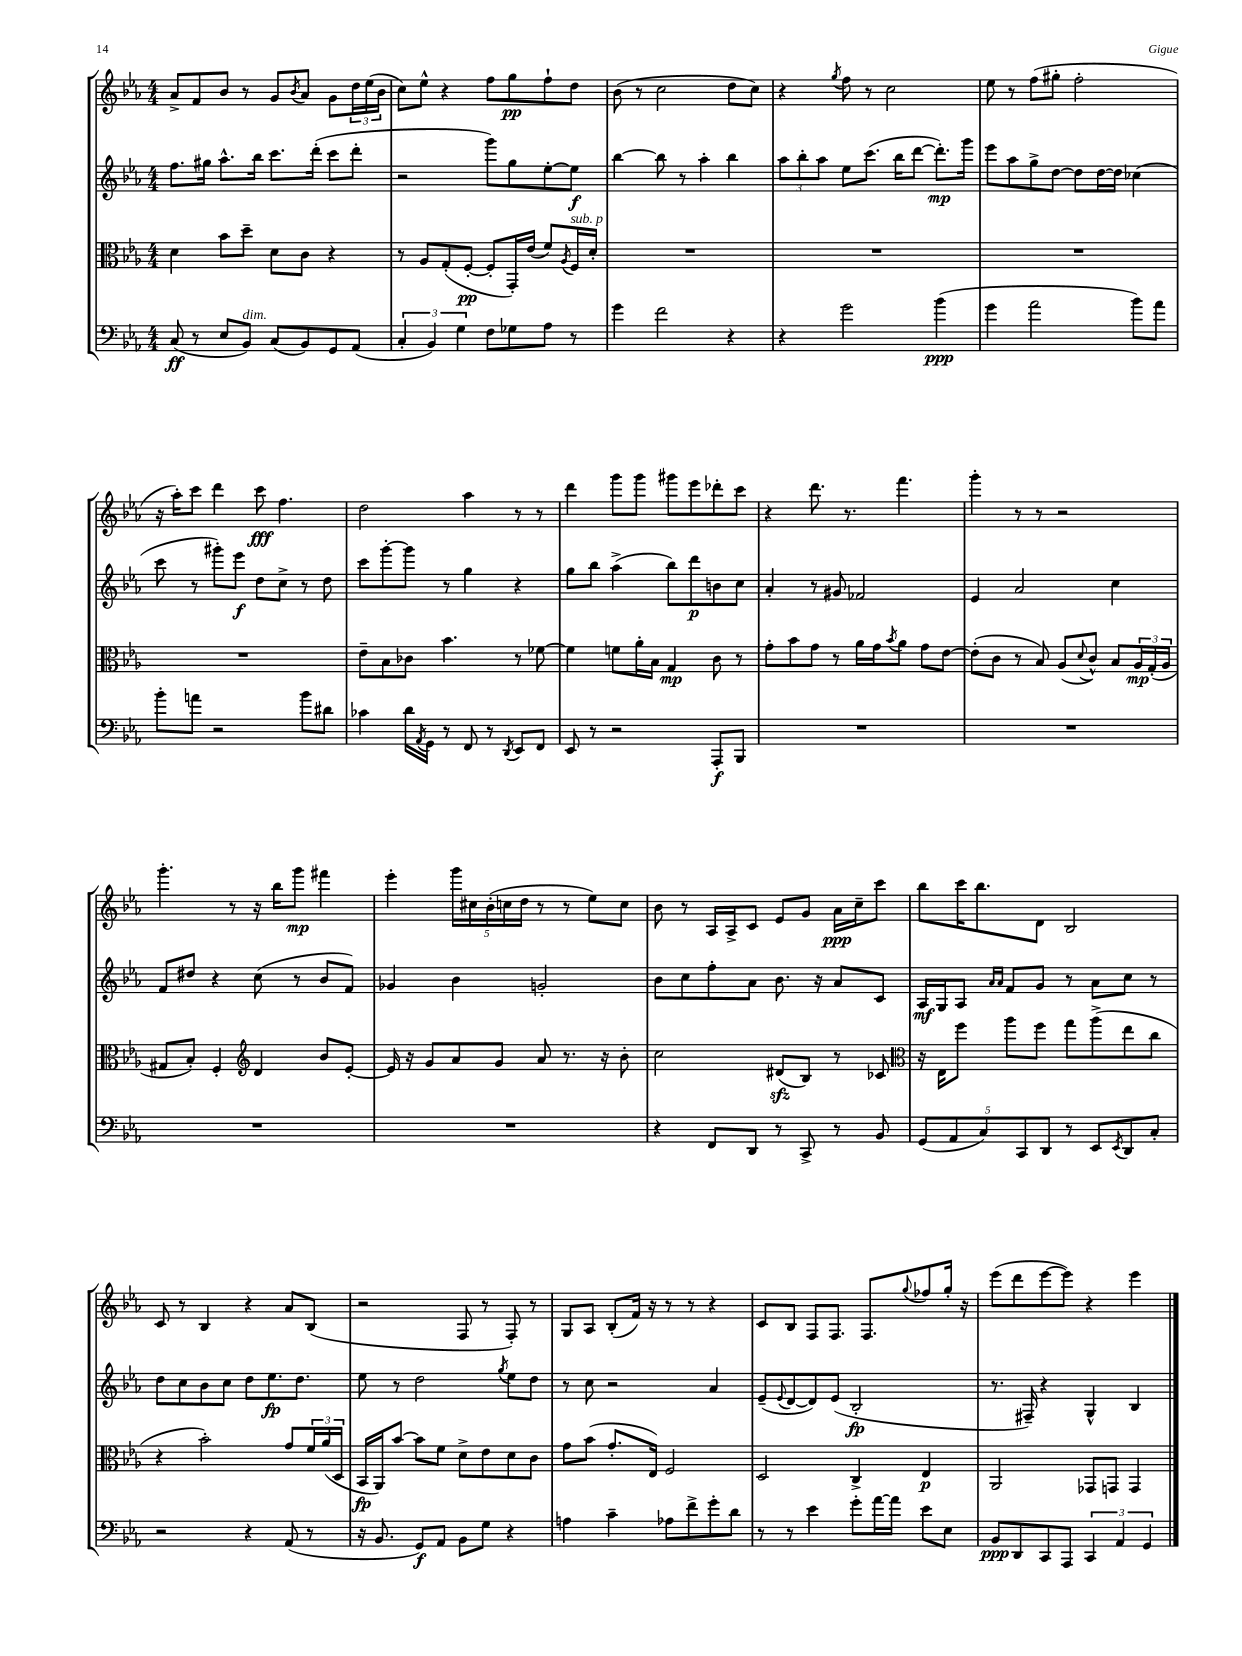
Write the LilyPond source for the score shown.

<<
\new StaffGroup <<
\new Staff = "s0" {
    \clef treble \key ees \major \numericTimeSignature \time 4/4
    aes'8-> f'8 bes'8 r8 g'8 \acciaccatura { bes'8 } aes'8 g'8 \tuplet 3/2 { d''16 ees''16( bes'16 } |
    c''8) ees''8-^ r4 f''8 g''8\pp f''8-! d''8 |
    bes'8( r8 c''2 d''8 c''8) |
    r4 \acciaccatura { g''8 } f''8 r8 c''2 |
    ees''8 r8 f''8( gis''8-. f''2-. |
    r16 aes''16-.) c'''8 d'''4 c'''8\fff f''4. |
    d''2 aes''4 r8 r8 |
    d'''4 g'''8 g'''8 gis'''8 ees'''8 des'''8-. c'''8 |
    r4 d'''8. r8. f'''4. |
    g'''4-. r8 r8 r2 |
    g'''4.-. r8 r16 bes''16 g'''8\mp fis'''4 |
    ees'''4-. \tuplet 5/4 { g'''16 cis''16 bes'16-.( c''16 d''16 } r8 r8 ees''8) c''8 |
    bes'8 r8 aes16 aes16-> c'8 ees'8 g'8 aes'16\ppp c''16-- c'''8 |
    bes''8 c'''16 bes''8. d'8 bes2 |
    c'8 r8 bes4 r4 aes'8 bes8( |
    r2 f8 r8 f8-.) r8 |
    g8 aes8 bes8-.( f'16) r16 r8 r8 r4 |
    c'8 bes8 f8 f8. f8. \appoggiatura { g''8 } fes''8 g''16-. r16 |
    ees'''8( d'''8 ees'''8~ ees'''8) r4 ees'''4 \bar "|." |
}
\new Staff = "s1" {
    \clef treble \key ees \major \numericTimeSignature \time 4/4
    f''8. gis''16 aes''8.-^ bes''16 c'''8. d'''16-.( c'''8 d'''8-. |
    r2 g'''8) g''8 ees''8~-. ees''8\f |
    bes''4~ bes''8 r8 aes''4-. bes''4 |
    \tuplet 3/2 { aes''8 bes''8-. aes''8 } ees''8 c'''8.( bes''16 d'''8~ d'''8.-.\mp) g'''16 |
    ees'''8 aes''8 g''8-> d''8~ d''8 d''16~ d''16 ces''4( |
    c'''8 r8 gis'''8-.) ees'''8\f d''8 c''8-> r8 d''8 |
    c'''8 g'''8~-. g'''8 r8 g''4 r4 |
    g''8 bes''8 aes''4->( bes''8) d'''8\p b'8 c''8 |
    aes'4-. r8 gis'8 fes'2 |
    ees'4 aes'2 c''4 |
    f'8 dis''8 r4 c''8( r8 bes'8 f'8) |
    ges'4 bes'4 g'2-. |
    bes'8 c''8 f''8-. aes'8 bes'8. r16 aes'8 c'8 |
    aes16\mf g16 aes8 \grace { aes'16 aes'16 } f'8 g'8 r8 aes'8 c''8 r8 |
    d''8 c''8 bes'8 c''8 d''8 ees''8.\fp d''8. |
    ees''8 r8 d''2 \acciaccatura { g''8 } ees''8 d''8 |
    r8 c''8 r2 aes'4 |
    ees'8--( \appoggiatura { ees'8 } d'8~ d'8) ees'8( bes2-.\fp |
    r8. fis16--) r4 g4-^ bes4 \bar "|." |
}
\new Staff = "s2" {
    \clef alto \key ees \major \numericTimeSignature \time 4/4
    d'4 bes'8 d''8-- d'8 c'8 r4 |
    r8 aes8 g8-.( f8~-.\pp f8-. g,16-.) ees'16( f'8) \acciaccatura { aes8 } f16^\markup { \italic "sub. p" } d'16-. |
    R1 |
    R1 |
    R1 |
    R1 |
    ees'8-- bes8 ces'8 bes'4. r8 fes'8~ |
    fes'4 f'8 aes'16-. bes16 g4\mp c'8 r8 |
    g'8-. bes'8 g'8 r8 aes'16 g'16 \acciaccatura { bes'8 } aes'8 g'8 ees'8~ |
    ees'8-.( c'8 r8 bes8) aes8( \appoggiatura { d'8 } c'8-^) bes8 \tuplet 3/2 { aes16\mp g16-.( aes16 } |
    gis8 bes8-.) f4-. \clef treble d'4 bes'8 ees'8~-. |
    ees'16 r16 g'8 aes'8 g'8 aes'8 r8. r16 bes'8-. |
    c''2 dis'8\sfz( bes8) r8 ces'8 |
    \clef alto r16 ees16 f''8 aes''8 f''8 g''8 aes''8->( ees''8 c''8 |
    r4 bes'2-.) g'8 \tuplet 3/2 { f'16 aes'16( d16 } |
    bes,16\fp aes,16) bes'8~ bes'8 f'8 d'8-> ees'8 d'8 c'8 |
    g'8 bes'8( g'8.-. ees16) f2 |
    d2 c4-> ees4\p |
    aes,2 ges,8 g,8 g,4 \bar "|." |
}
\new Staff = "s3" {
    \clef bass \key ees \major \numericTimeSignature \time 4/4
    c8\ff( r8 ees8 bes,8^\markup { \italic "dim." }) c8( bes,8) g,8 aes,8( |
    \tuplet 3/2 { c4-. bes,4) g4 } f8 ges8 aes8 r8 |
    g'4 f'2 r4 |
    r4 g'2 bes'4\ppp( |
    g'4 aes'2 bes'8) aes'8 |
    bes'8-. a'8 r2 bes'8 dis'8 |
    ces'4 d'16 \acciaccatura { aes,8 } g,16 r8 f,8 r8 \acciaccatura { d,8 } ees,8 f,8 |
    ees,8 r8 r2 aes,,8-.\f bes,,8 |
    R1 |
    R1 |
    R1 |
    R1 |
    r4 f,8 d,8 r8 c,8-> r8 bes,8 |
    \tuplet 5/4 { g,8( aes,8 c8) c,8 d,8 } r8 ees,8 \acciaccatura { ees,8 } d,8 c8-. |
    r2 r4 aes,8( r8 |
    r16 bes,8. g,8\f) aes,8 bes,8 g8 r4 |
    a4 c'4-- aes8 f'8-> g'8-. d'8 |
    r8 r8 ees'4 g'8-. aes'16~ aes'16 ees'8 ees8 |
    bes,8\ppp d,8 c,8 aes,,8 \tuplet 3/2 { c,4 aes,4 g,4 } \bar "|." |
}
>>
>>
\layout { \context { \Score \remove "Bar_number_engraver" } }
